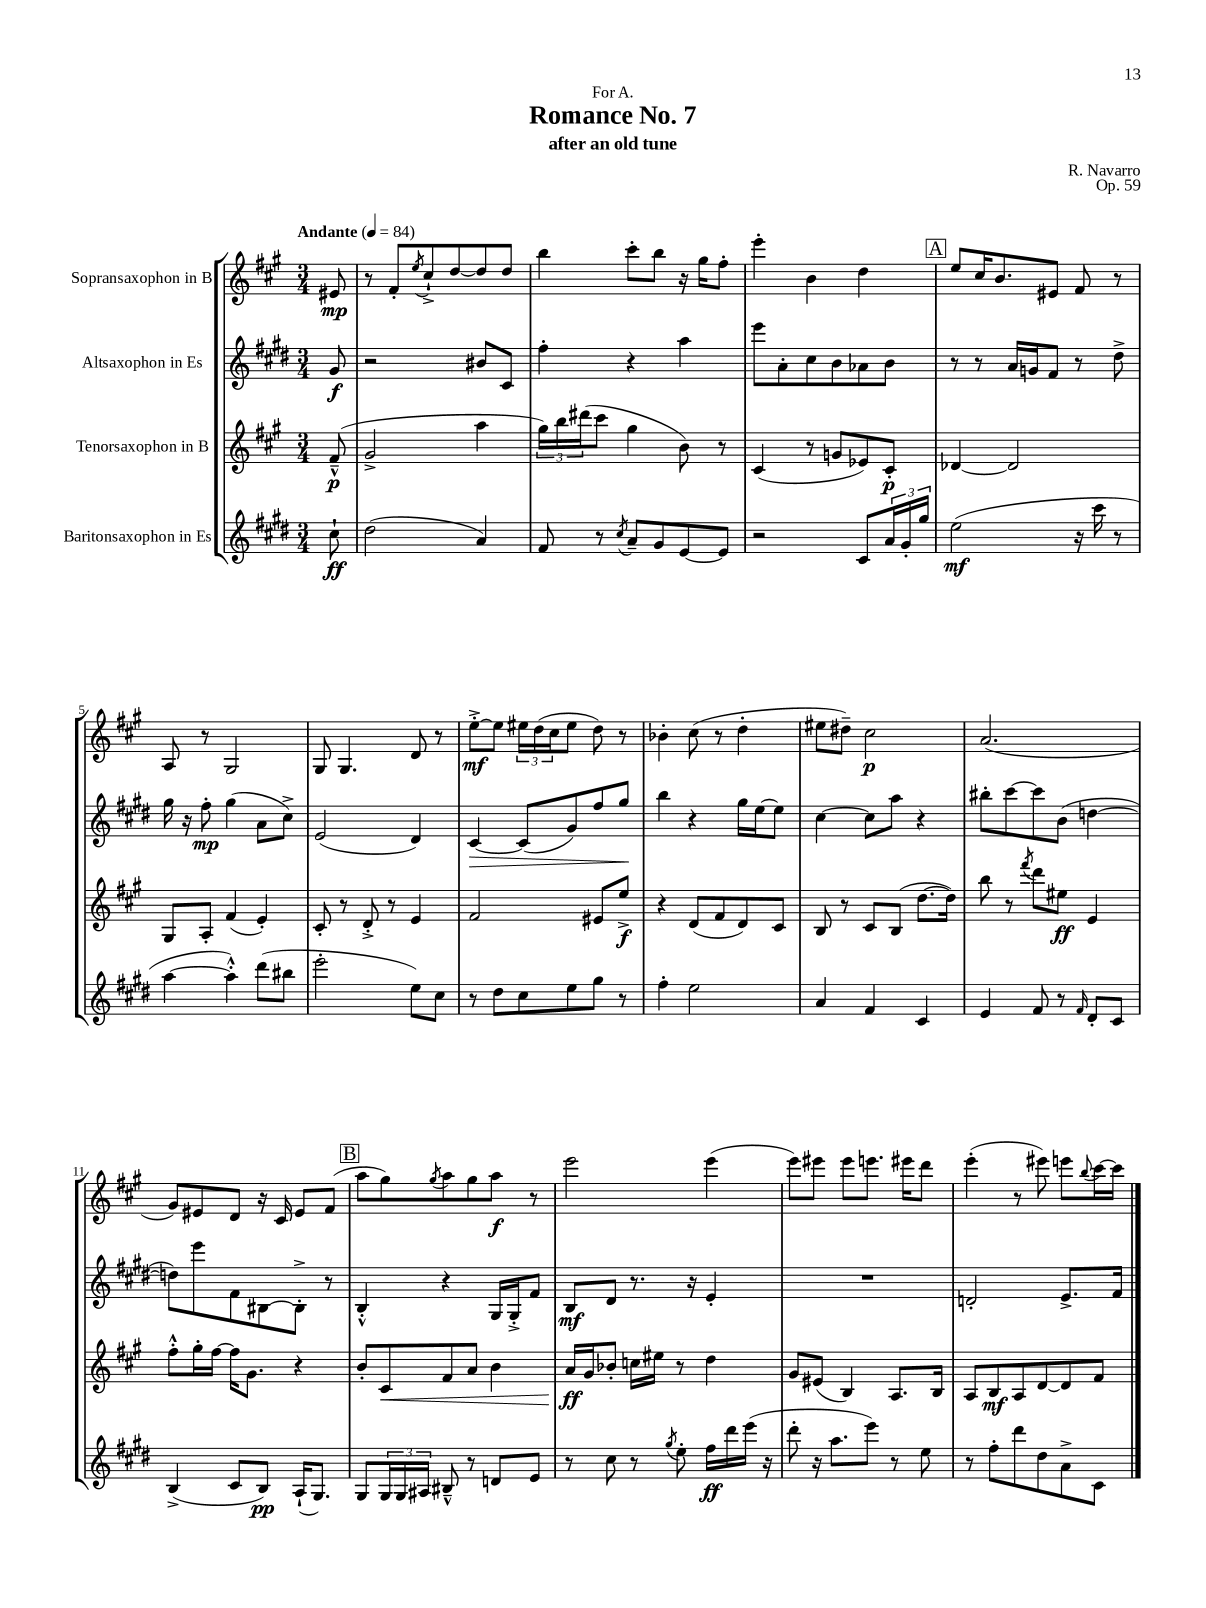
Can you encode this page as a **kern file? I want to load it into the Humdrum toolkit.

**kern	**dynam	**kern	**dynam	**kern	**dynam	**kern	**dynam
*part4	*part4	*part3	*part3	*part2	*part2	*part1	*part1
*staff4	*staff4	*staff3	*staff3	*staff2	*staff2	*staff1	*staff1
*I"Baritonsaxophon in Es	*	*I"Tenorsaxophon in B	*	*I"Altsaxophon in Es	*	*I"Sopransaxophon in B	*
*clefG2	*	*clefG2	*	*clefG2	*	*clefG2	*
*k[f#c#g#d#]	*	*k[f#c#g#]	*	*k[f#c#g#d#]	*	*k[f#c#g#]	*
*M3/4	*	*M3/4	*	*M3/4	*	*M3/4	*
*MM84	*	*MM84	*	*MM84	*	*MM84	*
=	=	=	=	=	=	=	=
!	!	!	!	!	!	!LO:TX:a:B:t=Andante	!
8cc#`\	ff	(8f#~^^/	p	8g#/	f	8e#X/	mp
=1	=1	=1	=1	=1	=1	=1	=1
(2dd#\	.	2g#^/	.	2r	.	8r	.
.	.	.	.	.	.	8f#'/L	.
.	.	.	.	.	.	8qee/	.
.	.	.	.	.	.	8cc#`^/	.
.	.	.	.	.	.	[8dd/	.
4a/)	.	4aa\	.	8b#X/L	.	8dd/]	.
.	.	.	.	8c#/J	.	8dd/J	.
=2	=2	=2	=2	=2	=2	=2	=2
8f#/	.	24gg#\LL)	.	4ff#'\	.	4bb\	.
.	.	24bb\	.	.	.	.	.
.	.	(24ddd#X\J	.	.	.	.	.
8r	.	8ccc#\J	.	.	.	.	.
8qcc#/	.	.	.	.	.	.	.
8a~/L	.	4gg#\	.	4r	.	8ccc#'\L	.
8g#/	.	.	.	.	.	8bb\J	.
[8e/	.	8b\)	.	4aa\	.	16r	.
.	.	.	.	.	.	16gg#\KL	.
8e/J]	.	8r	.	.	.	8ff#'\J	.
=3	=3	=3	=3	=3	=3	=3	=3
2r	.	(4c#/	.	8eee\L	.	4eee'\	.
.	.	.	.	8a'\	.	.	.
.	.	8r	.	8cc#\	.	4b\	.
.	.	8gn/L	.	8b\	.	.	.
8c#/L	.	8e-X/)	.	8a-X\	.	4dd\	.
24a/L	.	8c#'/J	p	8b\J	.	.	.
24g#'/	.	.	.	.	.	.	.
24gg#/JJ	.	.	.	.	.	.	.
!!LO:REH:place=s1:t=A
=4	=4	=4	=4	=4	=4	=4	=4
(2ee\	mf	[4d-X/	.	8r	.	8ee/L	.
.	.	.	.	8r	.	16cc#/K	.
.	.	.	.	.	.	8.b/	.
.	.	2d-/]	.	16a/LL	.	.	.
.	.	.	.	16gn/J	.	.	.
.	.	.	.	8f#/J	.	8e#X/J	.
16r	.	.	.	8r	.	8f#/	.
16ccc#\	.	.	.	.	.	.	.
8r	.	.	.	8dd#^\	.	8r	.
!!LO:LB:g=z
=5	=5	=5	=5	=5	=5	=5	=5
[4aa\	.	8G#/L	.	16gg#\	.	8A/	.
.	.	.	.	16r	.	.	.
.	.	8A'/J	.	8ff#'\	mp	8r	.
4aa'^^\])	.	(4f#/	.	(4gg#\	.	2G#/	.
(8ddd#\L	.	4e'/)	.	8a\L	.	.	.
8bb#X\J	.	.	.	8cc#^\J)	.	.	.
=6	=6	=6	=6	=6	=6	=6	=6
2eee'\	.	8c#'/	.	(2e/	.	8G#/	.
.	.	8r	.	.	.	4.G#/	.
.	.	8d'^/	.	.	.	.	.
.	.	8r	.	.	.	.	.
8ee\L)	.	4e/	.	4d#/)	.	8d/	.
8cc#\J	.	.	.	.	.	8r	.
=7	=7	=7	=7	=7	=7	=7	=7
!	!	!	!	!	!LO:HP:b	!	!
8r	.	2f#/	.	[4c#/	>	[8ee'^\L	mf
8dd#\L	.	.	.	.	.	8ee\J]	.
8cc#\	.	.	.	(8c#/L]	.	24ee#X\LL	.
.	.	.	.	.	.	(24dd\	.
.	.	.	.	.	.	24cc#\J	.
8ee\	.	.	.	8g#/)	.	8ee#\J	.
8gg#\J	.	8e#X/L	.	8ff#/	.	8dd\)	.
8r	.	8ee^/J	f	8gg#/J	.	8r	.
.	.	.	.	.	]	.	.
=8	=8	=8	=8	=8	=8	=8	=8
4ff#'\	.	4r	.	4bb\	.	4b-X'\	.
2ee\	.	(8d/L	.	4r	.	(8cc#\	.
.	.	8f#/	.	.	.	8r	.
.	.	8d/)	.	16gg#\LL	.	4dd'\	.
.	.	.	.	[16ee\J	.	.	.
.	.	8c#/J	.	8ee\J]	.	.	.
=9	=9	=9	=9	=9	=9	=9	=9
4a/	.	8B/	.	[4cc#\	.	8ee#X\L	.
.	.	8r	.	.	.	8dd#X~\J)	.
4f#/	.	8c#/L	.	8cc#\L]	.	2cc#\	p
.	.	(8B/J	.	8aa\J	.	.	.
4c#/	.	[8.dd\L	.	4r	.	.	.
.	.	16dd\Jk])	.	.	.	.	.
=10	=10	=10	=10	=10	=10	=10	=10
4e/	.	8bb\	.	8bb#X'\L	.	(2.a/	.
.	.	8r	.	[8ccc#\	.	.	.
.	.	8qfff#/	.	.	.	.	.
8f#/	.	8ddd\L	.	8ccc#\]	.	.	.
8r	.	8ee#X\J	ff	(8b\J	.	.	.
16qqf#/	.	.	.	.	.	.	.
8d#'/L	.	4e/	.	[4ddn\	.	.	.
8c#/J	.	.	.	.	.	.	.
!!LO:LB:g=z
=11	=11	=11	=11	=11	=11	=11	=11
(4B^/	.	8ff#'^^\L	.	8ddn\L])	.	8g#/L)	.
.	.	16gg#'\L	.	8eee\	.	8e#X/	.
.	.	[16ff#\JJ	.	.	.	.	.
8c#/L	.	16ff#\KL]	.	8f#\	.	8d/J	.
.	.	8.g#\J	.	.	.	.	.
8B/J)	pp	.	.	[8B#X\	.	16r	.
.	.	.	.	.	.	16c#/	.
(16A`/KL	.	4r	.	8B#'^\J]	.	8e#/L	.
8.G#/J)	.	.	.	.	.	.	.
.	.	.	.	8r	.	(8f#/J	.
!!LO:REH:place=s1:t=B
=12	=12	=12	=12	=12	=12	=12	=12
8G#/L	.	8b'/L	.	4B'^^/	.	8aa\L	.
!	!	!	!LO:HP:b	!	!	!	!
24G#/L	.	8c#/	<	.	.	8gg#\)	.
24G#/	.	.	.	.	.	.	.
24A#X/JJ	.	.	.	.	.	.	.
.	.	.	.	.	.	8qgg#/	.
8B#X~^^/	.	8f#/	.	4r	.	8aa\	.
8r	.	8a/J	.	.	.	8gg#\	.
8dn/L	.	4b\	.	16G#/LL	.	8aa\J	f
.	.	.	.	16G#'^/J	.	.	.
8e/J	.	.	.	8f#/J	.	8r	.
=13	=13	=13	=13	=13	=13	=13	=13
8r	.	16a/LL	ff	8B/L	mf	2eee\	.
.	.	16g#/J	[	.	.	.	.
8cc#\	.	8b-X'/J	.	8d#/J	.	.	.
8r	.	16ccn\LL	.	8.r	.	.	.
.	.	16ee#X\JJ	.	.	.	.	.
8qgg#/	.	.	.	.	.	.	.
8ee'\	.	8r	.	.	.	.	.
.	.	.	.	16r	.	.	.
16ff#\LL	ff	4dd\	.	4e'/	.	(4eee\	.
16ddd#\	.	.	.	.	.	.	.
(16eee\JJ	.	.	.	.	.	.	.
16r	.	.	.	.	.	.	.
=14	=14	=14	=14	=14	=14	=14	=14
8ddd#'\	.	8g#/L	.	2.r	.	8eee\L)	.
16r	.	(8e#X/J	.	.	.	8eee#X\J	.
8.aa\L	.	.	.	.	.	.	.
.	.	4B/)	.	.	.	8eee#\L	.
8eee\J)	.	.	.	.	.	8.eeen\J	.
8r	.	8.A/L	.	.	.	.	.
.	.	.	.	.	.	16eee#X\KL	.
8ee\	.	.	.	.	.	8ddd\J	.
.	.	16B/Jk	.	.	.	.	.
=15	=15	=15	=15	=15	=15	=15	=15
8r	.	8A/L	.	2dn'/	.	(4eee'\	.
8ff#'\L	.	8B/	mf	.	.	.	.
8ddd#\	.	8A/	.	.	.	8r	.
8dd#\	.	[8d/	.	.	.	8eee#X\)	.
8a^\	.	8d/]	.	8.e^/L	.	8eeen\L	.
.	.	.	.	.	.	8qqbb/	.
8c#\J	.	8f#/J	.	.	.	[16ccc#\L	.
.	.	.	.	16f#/Jk	.	16ccc#\JJ]	.
==	==	==	==	==	==	==	==
*-	*-	*-	*-	*-	*-	*-	*-
